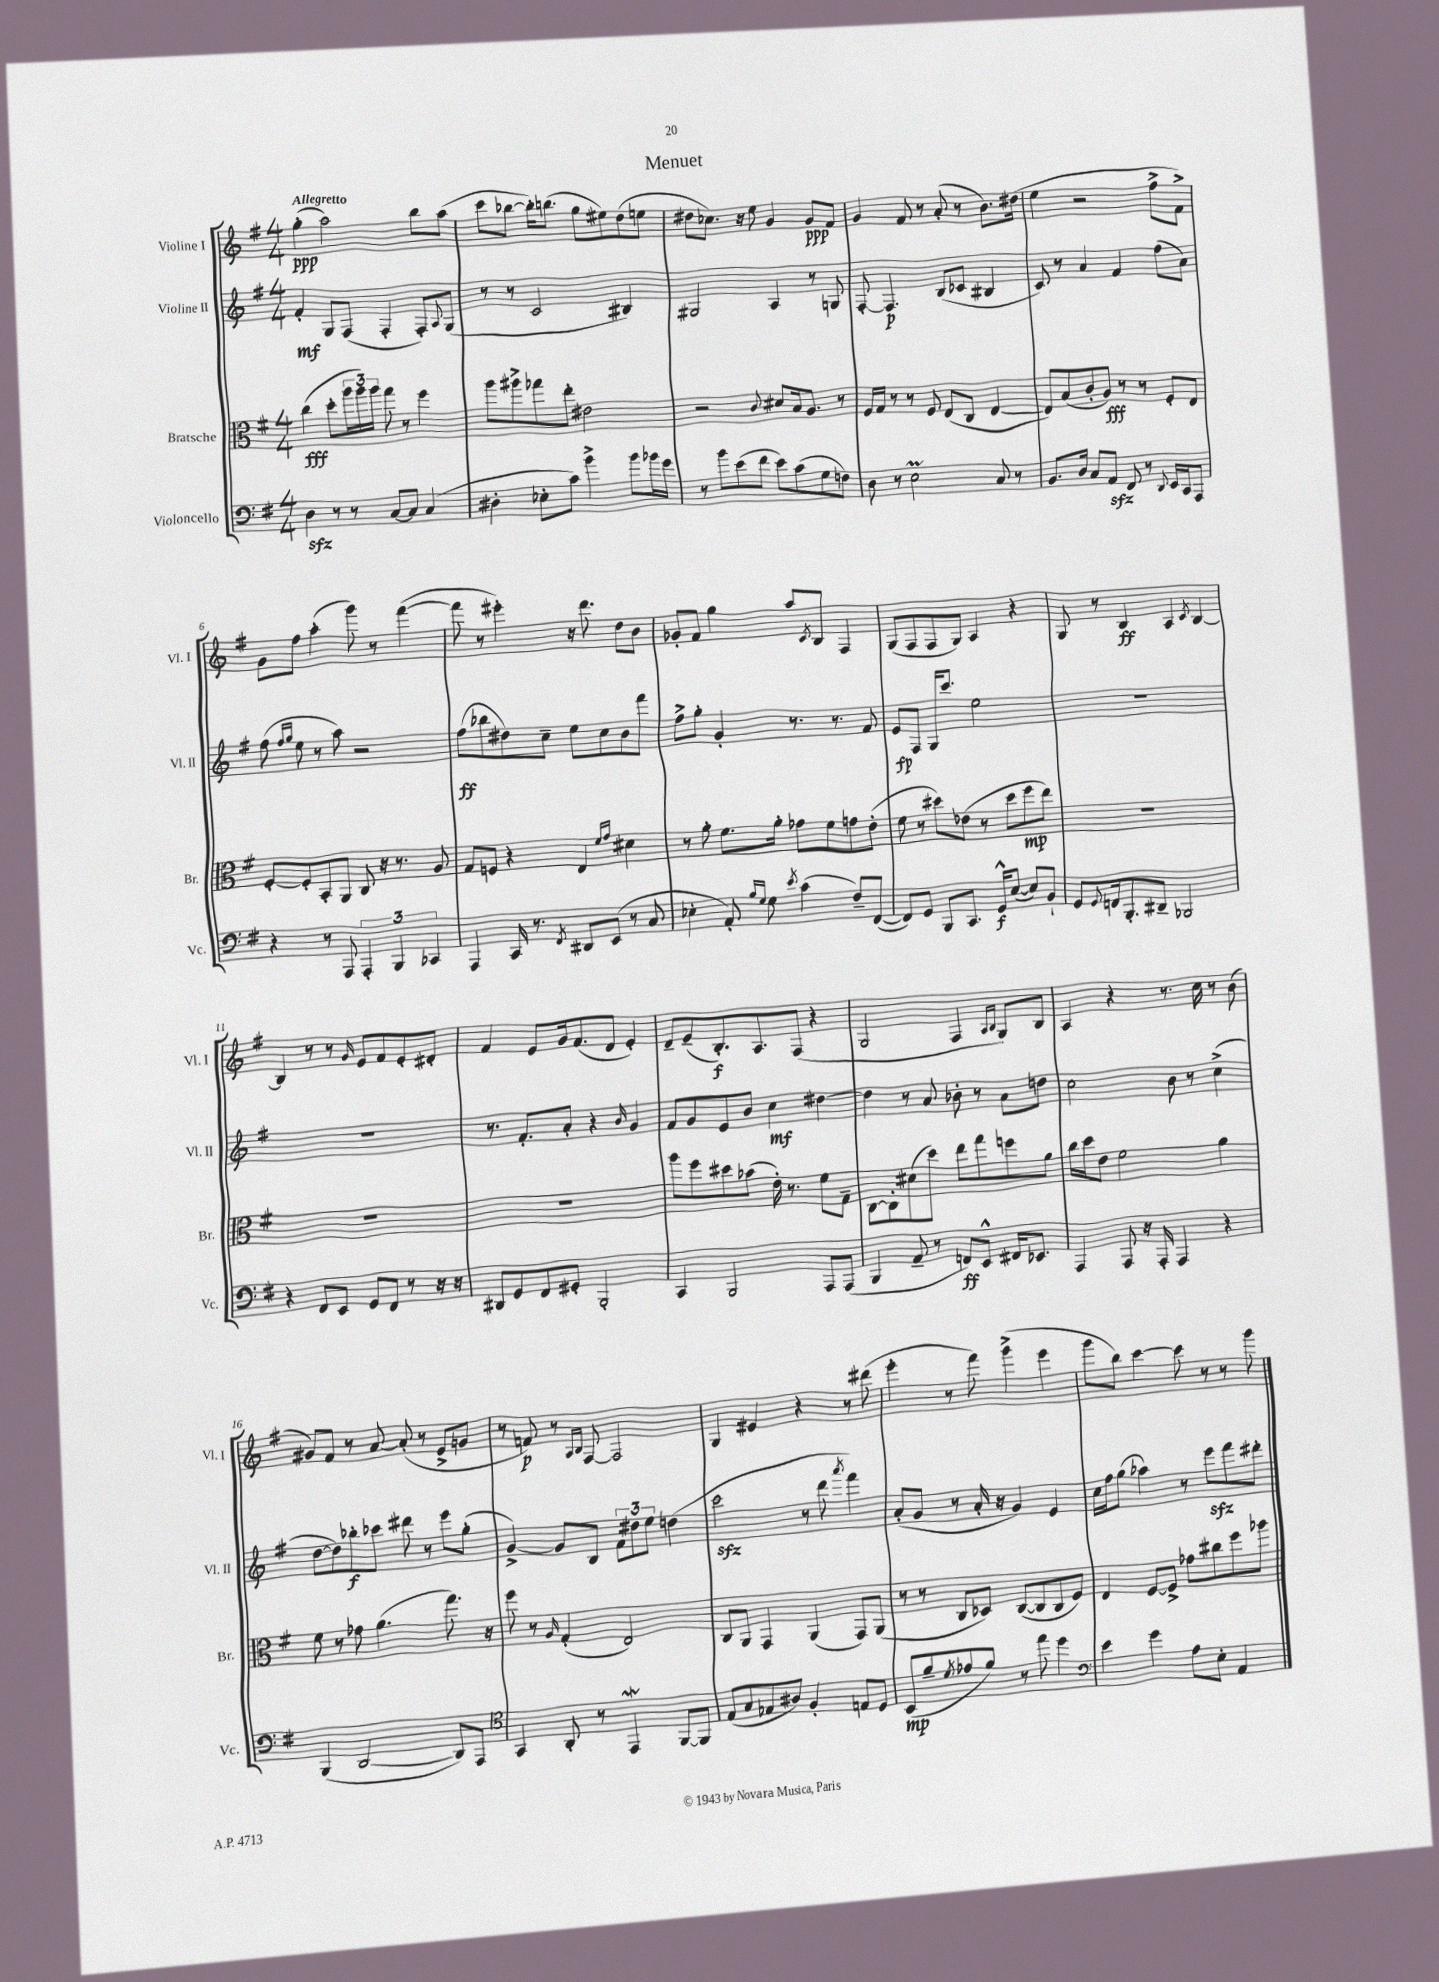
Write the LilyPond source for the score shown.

\header { title = "Menuet" }
<<
\new StaffGroup <<
\new Staff = "s0" \with { instrumentName = "Violine I" shortInstrumentName = "Vl. I" } {
    \clef treble \key g \major \numericTimeSignature \time 4/4 \tempo "Allegretto"
    g''4-.\ppp( a''2) b''8 a''8( |
    c'''8 bes''8~ bes''16-.) b''8.( g''8 eis''8) d''8( e''8 |
    dis''8 ces''8.) r16 e''8 g'4 g'8\ppp fis'8 |
    g'4 fis'8 r8 a'8-.( r8 b'8.) dis''16( |
    e''4 r2 fis''8-> fis'8->) |
    g'8 fis''8 a''4-.( g'''8) r8 fis'''4~( |
    fis'''8 r8 eis'''4-.) r16 d'''8. d''8 b'8 |
    ges'8-. fis'8 g''4 a''8 \acciaccatura { c'8 } b8 fis4 |
    g8( fis8 fis8 g8) a4 r4 |
    g8 r8 b4\ff a4 \acciaccatura { c'8 } b4~ |
    b4 r8 r8 \grace { g'16 } e'8 fis'8 e'8-. dis'8-. |
    fis'4 e'8 g'16 fis'8.( d'8 e'4-.) |
    d'8-- e'8--( b8.-.\f) a8. fis8( r4 |
    g2 fis4 \grace { a16 b16 } g8) b8 |
    a4 r4 r8. c''16 r8 b'8( |
    gis'8) fis'8 r8 a'8~ a'8-.( r8 e'8-> g'8 |
    r8 f'8\p) r8 \grace { a16 b16 } fis8~ fis2 |
    g4 eis'4 r4 r8 dis'''8( |
    e'''4-. r8 fis'''8) g'''4->( e'''4 |
    g'''8 b''8) c'''4~ c'''8 r8 r8 g'''8 \bar "|." |
}
\new Staff = "s1" \with { instrumentName = "Violine II" shortInstrumentName = "Vl. II" } {
    \clef treble \key g \major \numericTimeSignature \time 4/4
    fis'4-.\mf g8 fis8( fis4-. fis8-.) \appoggiatura { a8 } g8( |
    r8 r8 c'2 bis4) |
    gis2 a4 r8 g8 |
    fis8~-. fis4.\p b8( ces'8 bis4 |
    c'8) r8 a'4 fis'4 fis''8( a'8) |
    fis''8( \grace { fis''16 g''16 } e''8 r8 a''8) r2 |
    fis''8\ff( bes''8 dis''8) c''8-- e''8 c''8 b'8 fis'''8 |
    fis''8-> g''8-. g'4-. r8. r8. fis'8 |
    e'8\fp fis8 g16 c'''8. e''2 |
    R1 |
    R1 |
    r8. fis'8.-. a'8-. r4 \grace { b'16 } g'4 |
    fis'8 g'8 e'8 b'8 c''4\mf dis''4~ |
    dis''4 r8 a'8 bes'8-. r8 a'8 d''8 |
    c''2 b'8 r8 c''4->( |
    d''8~ d''8) bes''8-.\f ces'''8 dis'''8 r8 e'''8 g''8-.( |
    g'4~->) g'8 b8 \tuplet 3/2 { fis'8 dis''8 e''8 } d''4( |
    c'''2\sfz r8 d'''8 \acciaccatura { a'''8 } fis'''4) |
    a'8-.( g'8 r8 a'16-. r16 g'4) e'4 |
    c''16 fis''16 g''8( aes''4) r8 e'''8\sfz fis'''8 dis'''8-. \bar "|." |
}
\new Staff = "s2" \with { instrumentName = "Bratsche" shortInstrumentName = "Br." } {
    \clef alto \key g \major \numericTimeSignature \time 4/4
    c''4\fff( d''8-. \tuplet 3/2 { a''16 a''16) a''16 } g''8 r8 fis''4 |
    a''8 ais''8-> ges''8 e''8-. eis'2 |
    r2 \appoggiatura { c'8 } dis'8 b16 a8. r8 |
    fis16 g16 r8 r8 fis8 e8( c8 e4~ |
    e8) b8( c'8-. a8\fff) r8 r8 fis8-. e8 |
    fis8~-. fis8-. b,8-. a,8 c8 r16 r8. a8 |
    g8 f8 r4 e4 \grace { fis'16 g'16 } dis'4 |
    r8 a'8-. fis'8. a'16-. ges'8 fis'8 g'8 e'8-.( |
    fis'8 r8 dis''8) ees'8( r8 dis''8 fis''8\mp e''8) |
    R1 |
    R1 |
    R1 |
    a''8 fis''8 dis''8 bes'8( e'16-.) r8. fis'8 g8-- |
    c8~ c8-. dis'8( d''8) e''8 g''8 f''8 a'8 |
    c''16 d''16 e'8 fis'2 a'4 |
    fis'8 r8 ges'8 a'4.( g''8.) r16 |
    fis''8 r8 \grace { a16 } g4-.( e2) |
    c8 a,8 g,4 a,4( g,8) a,8( |
    r8 r8 c8 des8) c8~( c8 c8 fis8) |
    e4 fis8~ fis8-> ges'8 cis''8 fis''8 aes''8 \bar "|." |
}
\new Staff = "s3" \with { instrumentName = "Violoncello" shortInstrumentName = "Vc." } {
    \clef bass \key g \major \numericTimeSignature \time 4/4
    d4\sfz r8 r8 c8~ c8 c4( |
    dis4-. ees8-. c'8) b'4-> b'8 bes'16 g'16 |
    r8 b'8 e'8( fis'8 e'8) c'8( g8 f8) |
    d8 r8 e2\prall c8 r8 |
    b,8. d16 c8 a,8\sfz fis,8 r8 \appoggiatura { d,8 } e,16 c,16 a,,8 |
    r4 r8 a,,8 \tuplet 3/2 { a,,4-. b,,4 ces,4 } |
    a,,4 c,16 r8. \acciaccatura { fis,8 } dis,8 e,8( r8 c8 |
    ees4-. a,8-.) \grace { b16 g16 } g8 \acciaccatura { e'8 } c'4( fis8--) fis,8~( |
    fis,8) g,8 b,,8 c,8. g,16-^\f e8~( e8) b,8-! |
    g,8 \appoggiatura { g,8 } f,16 b,,8.-. dis,8-- bes,,2 |
    r4 fis,8 e,8 g,8 fis,8 r8 r16 r16 |
    dis,8 g,8 fis,8 gis,8-. b,,2-. |
    c,4 b,,2 a,,8 a,,8( |
    b,,4 a,8-- r8 f,8\ff) e,8-^ fis,16 ees,8. |
    a,,4 a,,8 r16 a,,16-. a,,4 r4 |
    b,,4( d,2~ d,8) a,,8 |
    \clef tenor g,4 a,8-. r8 e,4\mordent fis,8~ fis,8 |
    e8( g8 ees8 ais8) fis4-. e8 d8 |
    b,8\mp( fis'8-- \acciaccatura { d'8 } ees'8 fis'8) r8 e''8 d''4 |
    \clef bass e'4 g'4 a8 e8-. a,4 \bar "|." |
}
>>
>>
